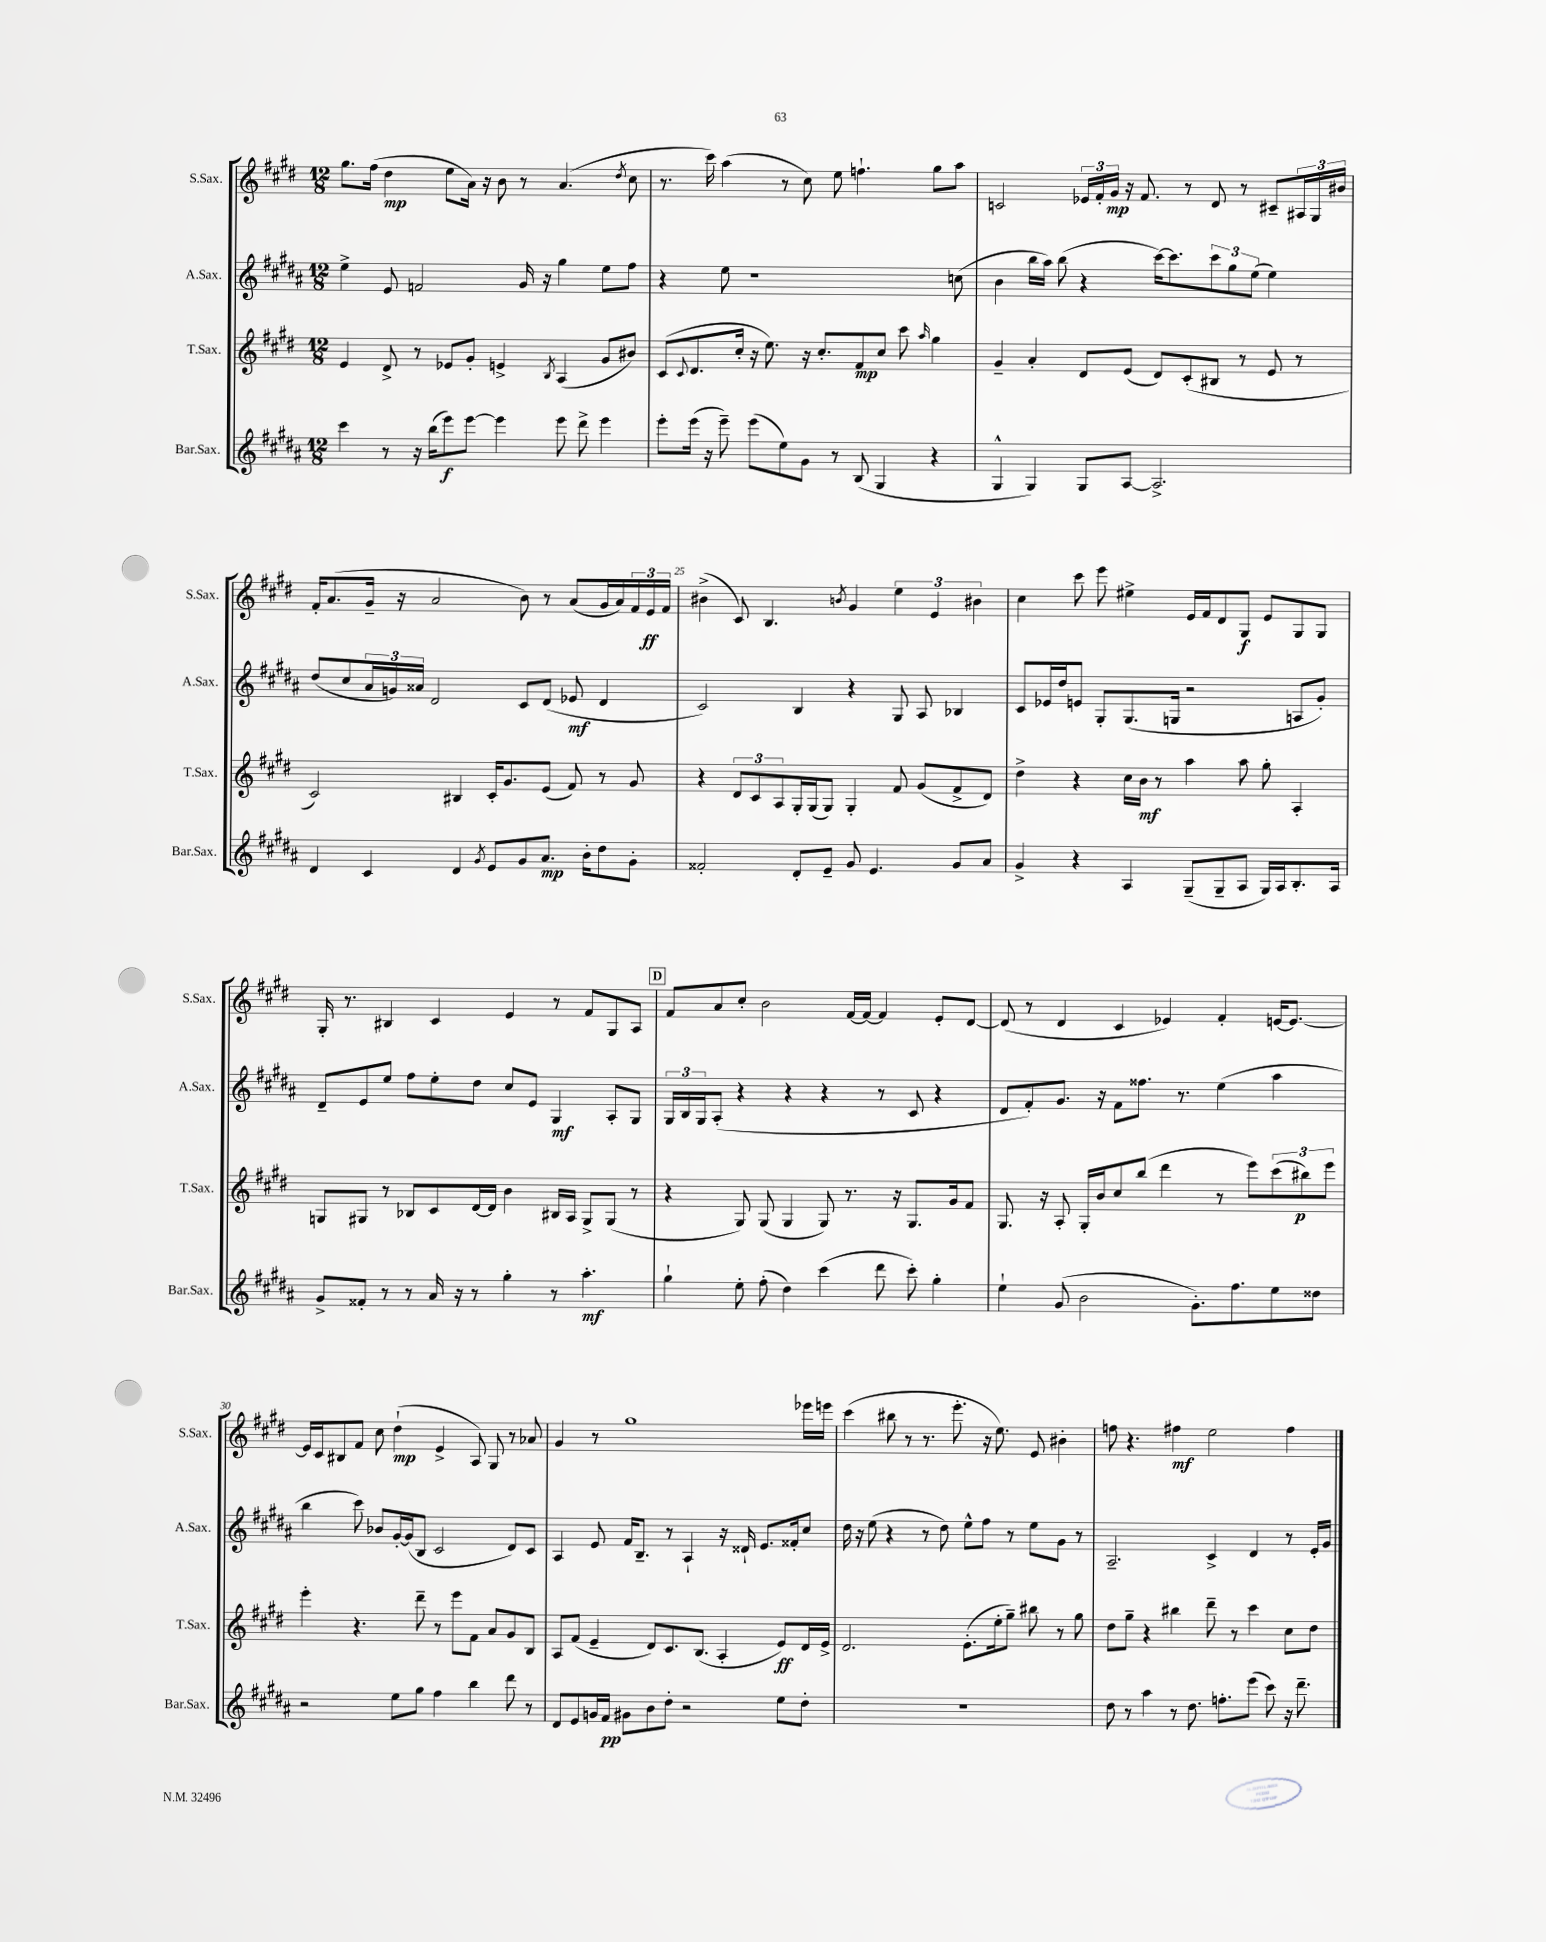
<<
\new StaffGroup <<
\new Staff = "s0" \with { instrumentName = "S.Sax." shortInstrumentName = "S.Sax." } {
    \clef treble \key e \major \numericTimeSignature \time 12/8
    gis''8. fis''16( dis''4\mp e''8 a'16) r16 b'8 r8 a'4.( \acciaccatura { dis''8 } cis''8 |
    r8. cis'''16) a''4( r8 cis''8) e''8 f''4.-! gis''8 a''8 |
    c'2 \tuplet 3/2 { ees'16 fis'16-. gis'16\mp } r16 fis'8. r8 dis'8 r8 cis'8-- \tuplet 3/2 { ais16 gis16 bis'16 } |
    fis'16-. a'8.( gis'16-- r16 a'2 b'8) r8 a'8( gis'16 a'16) \tuplet 3/2 { fis'16 e'16\ff fis'16 } |
    bis'4->( cis'8) b4. \acciaccatura { b'8 } gis'4 \tuplet 3/2 { e''4 e'4 bis'4 } |
    cis''4 cis'''8 e'''8 eis''4-> e'16 fis'16 dis'8 gis8\f e'8 gis8 gis8 |
    gis16-. r8. bis4 cis'4 e'4 r8 fis'8 gis8 a8 |
    \mark \markup { \box "D" } fis'8 a'8 cis''8-. b'2 fis'16~ fis'16~ fis'4 e'8-. dis'8~ |
    dis'8( r8 dis'4 cis'4 ees'4) fis'4-. e'16~ e'8.~ |
    e'16 cis'16 bis8 fis'8 cis''8 dis''4-!\mp( e'4-> a8) gis8 r8 aes'8 |
    gis'4 r8 gis''1 ees'''16 e'''16 |
    cis'''4( bis''8 r8 r8. e'''8.-. r16 e''8.) e'8 bis'4-. |
    f''8 r4. fis''4\mf e''2 fis''4 \bar "|." |
}
\new Staff = "s1" \with { instrumentName = "A.Sax." shortInstrumentName = "A.Sax." } {
    \clef treble \key b \major \numericTimeSignature \time 12/8
    e''4-> e'8 f'2 gis'16 r16 gis''4 e''8 fis''8 |
    r4 e''8 r1 c''8( |
    b'4 b''16 ais''16) b''8( r4 cis'''16~) cis'''8. \tuplet 3/2 { cis'''8 gis''8 e''8( } e''4) |
    dis''8( cis''8 \tuplet 3/2 { ais'16 g'16) aisis'16 } dis'2 cis'8 dis'8( ees'8\mf dis'4 |
    cis'2) b4 r4 gis8 ais8 bes4 |
    cis'8 ees'16 dis''16 e'8 gis8-. gis8.( g16 r2 a8 gis'8-.) |
    dis'8-- e'8 e''8 fis''8 e''8-. dis''8 cis''8 e'8 gis4\mf ais8-. gis8 |
    \mark \markup { \box "D" } \tuplet 3/2 { gis16 b16 gis16 } ais8-.( r4 r4 r4 r8 cis'8 r4 |
    dis'8 fis'8-.) gis'8. r16 fis'8 fisis''8. r8. e''4( ais''4 |
    b''4 cis'''8) bes'8 gis'16~-. gis'16( b8 cis'2 dis'8) cis'8 |
    ais4 e'8 fis'16 b8.-- r8 ais4-! r16 disis'16-! e'8. fisis'16-. cis''8 |
    dis''16 r16 e''8( r4 r8 dis''8) e''8-^ fis''8 r8 e''8 gis'8 r8 |
    ais2.-- cis'4-> dis'4 r8 e'16-. gis'16 \bar "|." |
}
\new Staff = "s2" \with { instrumentName = "T.Sax." shortInstrumentName = "T.Sax." } {
    \clef treble \key e \major \numericTimeSignature \time 12/8
    e'4 dis'8-> r8 ees'8 gis'8-. e'4-> \acciaccatura { b8 } a4( gis'8 bis'8) |
    cis'8( \appoggiatura { cis'8 } dis'8. cis''16-. r16 e''8.) r16 cis''8.-. fis'8\mp cis''8 cis'''8 \grace { a''16 } gis''4 |
    gis'4-- a'4-. dis'8 e'8( dis'8) cis'8-.( bis8 r8 e'8 r8 |
    cis'2) bis4 cis'16-. gis'8. e'8( fis'8) r8 gis'8 |
    r4 \tuplet 3/2 { dis'8 cis'8 a8 } gis16-. gis16( gis8) gis4-. fis'8 gis'8( fis'8-> dis'8) |
    dis''4-> r4 cis''16 b'16\mf r8 a''4 a''8 gis''8-. a4-. |
    g8 gis8 r8 bes8 cis'8 dis'16~ dis'16 b'4 bis16 a16 gis8-> gis8( r8 |
    \mark \markup { \box "D" } r4 gis8) gis8( gis4 gis8) r8. r16 gis8. gis'16 fis'8 |
    gis8. r16 a8-. gis16-. b'16 cis''8 b''8( dis'''4 r8 e'''8) \tuplet 3/2 { cis'''8( bis''8\p) e'''8 } |
    e'''4-. r4. dis'''8-- r8 e'''8 fis'8 a'8 gis'8 b8 |
    a8 fis'8( e'4-- dis'8) cis'8. b8.( a4-. e'8\ff) dis'16 e'16-> |
    dis'2. e'8.-.( e''16-. gis''8--) bis''8 r8 gis''8 |
    dis''8 gis''8-- r4 bis''4 dis'''8-- r8 cis'''4 cis''8 dis''8 \bar "|." |
}
\new Staff = "s3" \with { instrumentName = "Bar.Sax." shortInstrumentName = "Bar.Sax." } {
    \clef treble \key b \major \numericTimeSignature \time 12/8
    cis'''4 r8 r16 b''16( e'''8\f) e'''8~ e'''4 e'''8 dis'''8-> e'''4 |
    e'''8-. e'''16( r16 e'''8--) e'''8( e''8) gis'8 r8 b8( gis4 r4 |
    gis4-^ gis4) gis8 ais8~ ais2.-> |
    dis'4 cis'4 dis'4 \acciaccatura { gis'8 } e'8 gis'8 ais'8.\mp b'16-. dis''8 gis'8-. |
    fisis'2-. dis'8-. e'8-- gis'8 e'4. gis'8 ais'8 |
    gis'4-> r4 ais4 gis8--( gis8-- ais8 gis16) ais16 b8.-. ais16 |
    gis'8-> fisis'8-. r8 r8 ais'16 r16 r8 gis''4-. r8 ais''4.-.\mf |
    \mark \markup { \box "D" } gis''4-! e''8-. fis''8-.( dis''4) cis'''4( dis'''8 cis'''8-.) gis''4-. |
    e''4-! gis'8( b'2 gis'8.-.) fis''8. e''8 disis''8 |
    r2 e''8 gis''8 fis''4 b''4 dis'''8 r8 |
    dis'8 e'8 g'16 fis'16\pp gis'8 b'8 dis''8-. r2 e''8 dis''8-. |
    R1. |
    dis''8 r8 ais''4 r8 dis''8. f''8.-. e'''8( cis'''8) r16 dis'''8.-- \bar "|." |
}
>>
>>
\layout { \context { \Score currentBarNumber = #21 \override BarNumber.break-visibility = ##(#f #t #t) barNumberVisibility = #(every-nth-bar-number-visible 5) } }
